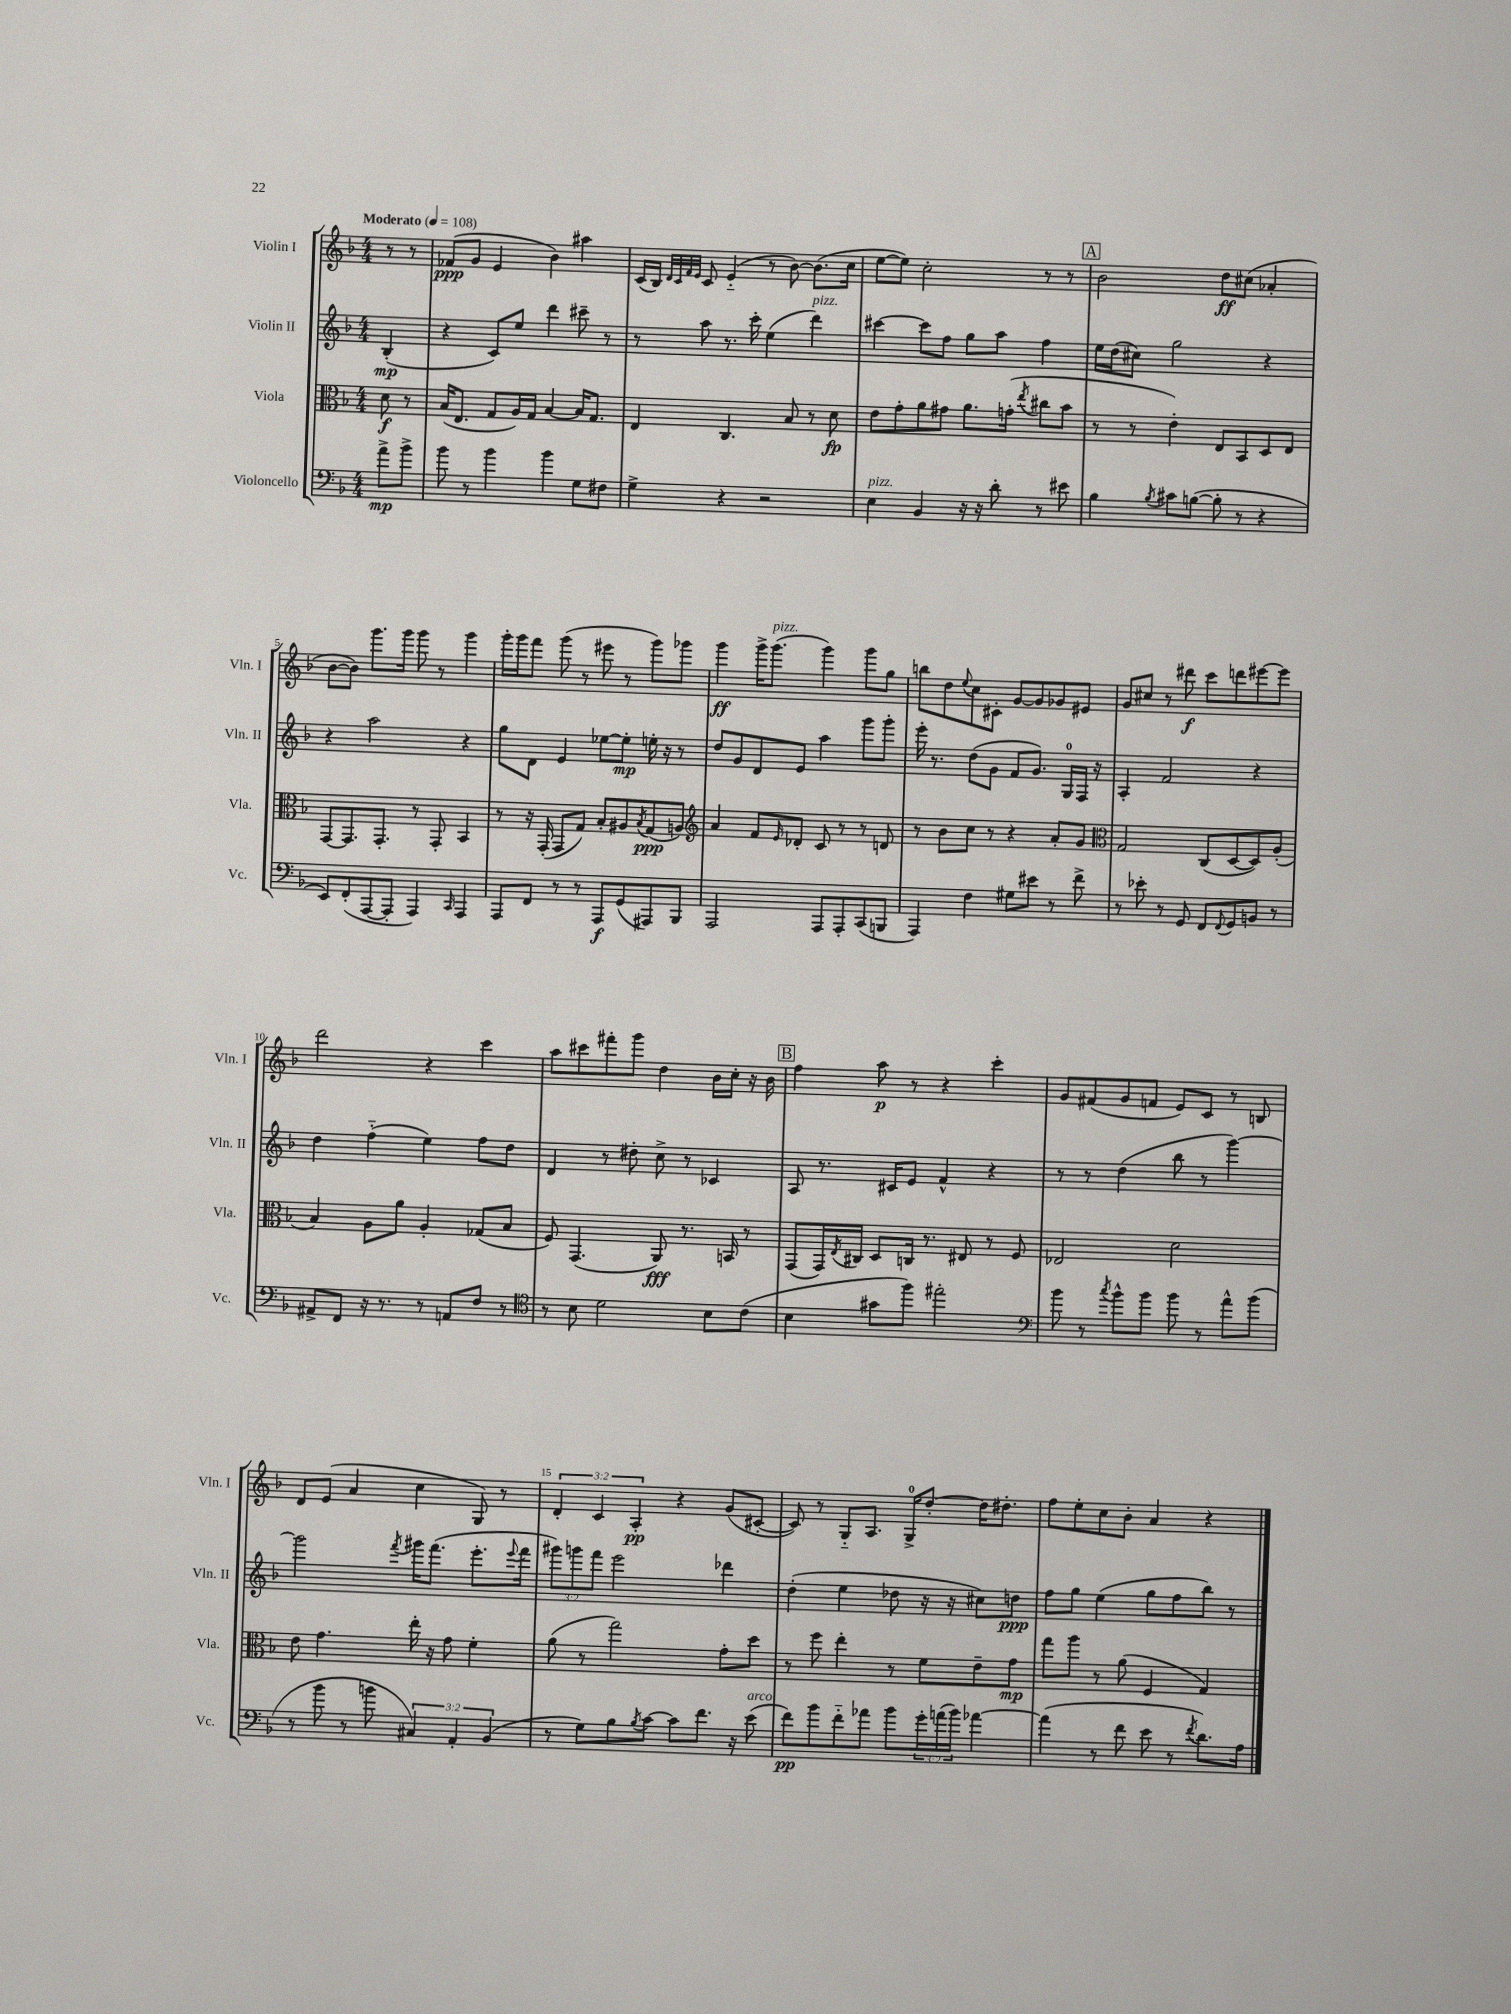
<<
\new StaffGroup <<
\new Staff = "s0" \with { instrumentName = "Violin I" shortInstrumentName = "Vln. I" } {
    \clef treble \key f \major \numericTimeSignature \time 4/4 \override Staff.TupletNumber.text = #tuplet-number::calc-fraction-text \partial 4 \tempo "Moderato" 4 = 108
    r8 r8 |
    fes'8\ppp( g'8 e'4 bes'4) ais''4 |
    c'16( bes16) \grace { d'32 c'32 f'32 e'32 } c'8 e'4-_( r8 bes'8~) bes'8.( c''16 |
    e''8~ e''8) c''2-. r8 r8 |
    \mark \markup { \box "A" } bes'2 d''8\ff cis''8( aes'4-. |
    bes'8~ bes'8) g'''8. g'''16 g'''8 r8 g'''4 |
    g'''16-. g'''16 f'''8 g'''8( r8 eis'''8 r8 g'''8) ges'''8 |
    g'''4\ff g'''16-> g'''8.^\markup { \italic "pizz." }( g'''4) g'''8 g''8 |
    b''8 d''8 \appoggiatura { e''8 } c''8 cis'8-. g'8~ g'8 ges'8 eis'8 |
    g'8 cis''8 r8 dis'''8\f c'''8 d'''8 eis'''8~ eis'''8 |
    d'''2 r4 c'''4 |
    a''8 cis'''8 fis'''8-. g'''8 d''4 bes'16 c''16-. r16 bes'16 |
    \mark \markup { \box "B" } f''4 a''8\p r8 r4 c'''4-. |
    g'8 fis'8( g'8 f'8 e'8) c'8 r8 b8 |
    d'8 e'8( a'4 c''4 g8) r8 |
    \tuplet 3/2 { d'4-. c'4 a4-.\pp } r4 g'8( cis'8~-. |
    cis'8) r8 g8-_ a8. g16-0-> d''8~-. d''16 dis''8.-. |
    f''8 e''8-. c''8 bes'8-. a'4 r4 \bar "|." |
}
\new Staff = "s1" \with { instrumentName = "Violin II" shortInstrumentName = "Vln. II" } {
    \clef treble \key f \major \numericTimeSignature \time 4/4 \override Staff.TupletNumber.text = #tuplet-number::calc-fraction-text \partial 4
    bes4-.\mp( |
    r4 c'8) e''8 d'''4 cis'''8-- r8 |
    r8 a''8 r8. c'''16-. e''4( d'''4^\markup { \italic "pizz." }) |
    cis'''4~ cis'''8 f''8 g''8 a''8 f''4 |
    \mark \markup { \box "A" } e''16 d''16( cis''8) g''2 r4 |
    r4 a''2 r4 |
    g''8 d'8 e'4 ees''8~ ees''8-.\mp e''16-. r16 r8 |
    d''8 g'8 d'8 e'8 a''4 g'''8 g'''8-. |
    e'''16-. r8. d''8( g'8 f'8 g'8.) g16-0 f16 r16 |
    a4-. f'2 r4 |
    d''4 f''4-_( e''4) f''8 d''8 |
    d'4 r8 dis''8-. c''8-> r8 ces'4 |
    \mark \markup { \box "B" } a8 r8. cis'16 e'8 f'4-^ r4 |
    r8 r8 d''4( bes''8 r8 g'''4~) |
    g'''2 \acciaccatura { f'''8 } gis'''16 f'''8.( e'''8.-. \appoggiatura { e'''8 } f'''16 |
    \tuplet 3/2 { gis'''8) g'''8 f'''8 } e'''2 des'''4 |
    d''4-.( e''4 des''8 r16 r16 cis''8) d''8\ppp |
    f''8 g''8 e''4( g''8 f''8 bes''8) r8 \bar "|." |
}
\new Staff = "s2" \with { instrumentName = "Viola" shortInstrumentName = "Vla." } {
    \clef alto \key f \major \numericTimeSignature \time 4/4 \partial 4
    d'8\f r8 |
    bes16( e8. g8 a16) g16 bes4~ bes16 g8. |
    e4 c4. bes8 r8 d'8\fp |
    e'8 g'8-. a'8 gis'8 a'8. g'16-.( \acciaccatura { e''8 } cis''8 bes'8 |
    \mark \markup { \box "A" } r8 r8 e'4-.) e8 bes,8 d8 e8 |
    g,8~ g,8. g,8.-. r8 g,8-. bes,4 |
    r8 r16 g,16-.( g,8 g8) bes8-. ais8 \acciaccatura { bes8 } g8\ppp( a8) |
    \clef treble a'4 f'8 \grace { e'16 } des'8-. c'8 r8 r8 d'8 |
    r8 bes'8 c''8 r8 r4 a'8-. g'8 |
    \clef alto g2 c8( d8~ d8) a8-.( |
    bes4) a8 a'8 a4-. ges8( bes8 |
    f8) g,4.( a,8\fff) r8. b,16 r8 |
    \mark \markup { \box "B" } g,8( g,16) \acciaccatura { e8 } cis16 d8 c16 r8. eis8 r8 f8 |
    ees2 d'2 |
    e'8 g'4. e''16-. r16 g'8 f'4-. |
    a'8( r8 g''2) g'8-. d''8 |
    r8 f''8 e''4-. r8 f'8 e'8-- g'8\mp |
    g''8 a''8 r8 a'8( f4 g4) \bar "|." |
}
\new Staff = "s3" \with { instrumentName = "Violoncello" shortInstrumentName = "Vc." } {
    \clef bass \key f \major \numericTimeSignature \time 4/4 \override Staff.TupletNumber.text = #tuplet-number::calc-fraction-text \partial 4
    a'8->\mp bes'8-> |
    bes'8 r8 bes'4 bes'4 g8 fis8 |
    g4-> r4 r2 |
    e4^\markup { \italic "pizz." } bes,4 r16 r16 d'8-. r8 eis'8 |
    \mark \markup { \box "A" } bes4 \acciaccatura { bes8 } cis'8 b8~( b8-. r8 r4 |
    e,8) f,8-.( a,,8~ a,,8-. a,,4) \grace { c,16 } a,,4 |
    a,,8 f,8 r8 r8 a,,8\f g,8( ais,,8) bes,,8 |
    a,,2 a,,8 a,,8-. c,8( b,,8 |
    a,,4) f4 gis8 eis'8 r8 f'8-> |
    r8 ees'8-. r8 g,8 f,8 \appoggiatura { f,8 } g,8 b,8 r8 |
    ais,8-> f,8 r16 r8. r8 a,8 f8 r8 |
    \clef tenor r8 bes8 d'2 bes8 c'8( |
    \mark \markup { \box "B" } bes4 gis'8 f''8) eis''2-. |
    \clef bass bes'8 r8 \acciaccatura { c''8 } bes'8-^ bes'8 bes'8 r8 a'8-^ bes'8( |
    r8 bes'8 r8 b'8 \tuplet 3/2 { cis4) a,4-. bes,4( } |
    r8 g8) bes8 \acciaccatura { bes8 } c'8~ c'8 f'8. r16 e'8^\markup { \italic "arco" }( |
    f'8\pp) bes'8 f'8-_ aes'8 bes'8 \tuplet 3/2 { g'16-. a'16( bes'16) } aes'4~ |
    aes'4( r8 f'8 e'8 r8 \acciaccatura { f'8 } d'8.) a16 \bar "|." |
}
>>
>>
\layout { \context { \Score \override BarNumber.break-visibility = ##(#f #t #t) barNumberVisibility = #(every-nth-bar-number-visible 5) } }
